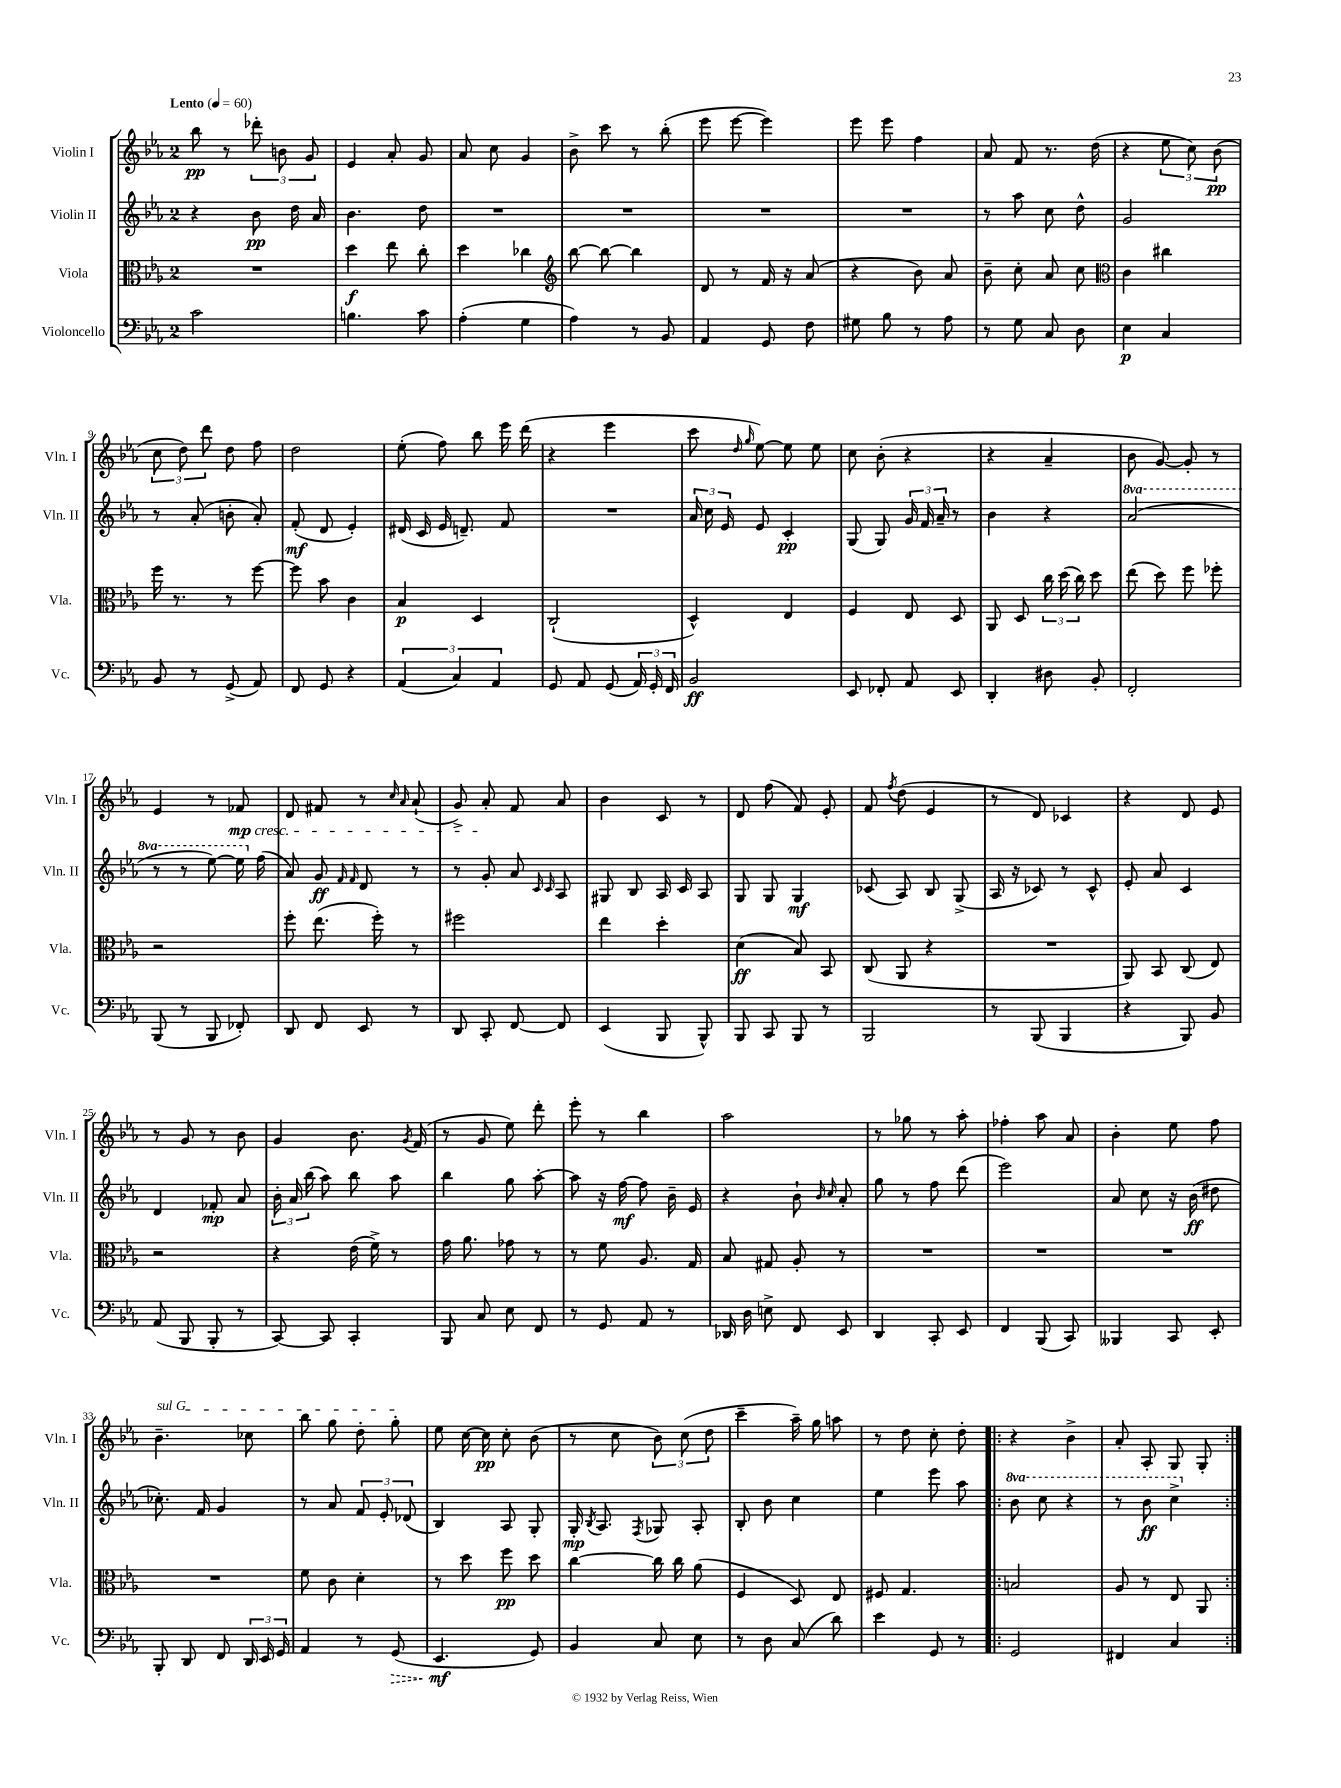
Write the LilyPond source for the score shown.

<<
\new StaffGroup <<
\new Staff = "s0" \with { instrumentName = "Violin I" shortInstrumentName = "Vln. I" } {
    \clef treble \key ees \major \once \override Staff.TimeSignature.style = #'single-digit \time 2/4 \tempo "Lento" 4 = 60
    \autoBeamOff bes''8\pp r8 \tuplet 3/2 { des'''8-. b'8 g'8 } |
    ees'4 aes'8-. g'8 |
    aes'8 c''8 g'4 |
    bes'8-> c'''8 r8 bes''8-.( |
    ees'''8 ees'''8~ ees'''4) |
    ees'''8 ees'''8 f''4 |
    aes'8 f'8 r8. d''16( |
    r4 \tuplet 3/2 { ees''8 c''8) bes'8\pp( } |
    \tuplet 3/2 { c''8 d''8) d'''8 } d''8 f''8 |
    d''2 |
    ees''8-.( f''8) bes''8 ees'''16 d'''16( |
    r4 ees'''4 |
    c'''8 \grace { d''16 g''16 } ees''8~) ees''8 ees''8 |
    c''8 bes'8-.( r4 |
    r4 aes'4-- |
    bes'8 g'8~) g'8-. r8 |
    ees'4 r8 fes'8\mp\cresc |
    d'8 fis'8 r8 \grace { c''16 aes'16 } aes'8-!( |
    g'8->) aes'8-.\! f'8 aes'8 |
    bes'4 c'8 r8 |
    d'8 f''8( f'8) ees'8-. |
    f'8 \acciaccatura { f''8 } d''8( ees'4 |
    r8 d'8) ces'4 |
    r4 d'8 ees'8 |
    r8 g'8 r8 bes'8 |
    g'4 bes'8. \acciaccatura { g'8 } f'16( |
    r8 g'8 ees''8) d'''8-. |
    ees'''8-. r8 bes''4 |
    aes''2 |
    r8 ges''8 r8 aes''8-. |
    fes''4-. aes''8 aes'8 |
    bes'4-. ees''8 f''8 |
    \once \override TextSpanner.bound-details.left.text = \markup { \italic "sul G" } bes'4.--\startTextSpan ces''8 |
    bes''8 g''8 d''8-. g''8-.\stopTextSpan |
    ees''8 c''16~ c''16\pp c''8-. bes'8( |
    r8 c''8 \tuplet 3/2 { bes'8) c''8( d''8 } |
    c'''4-- aes''16--) g''16 a''8 |
    r8 d''8 c''8-. d''8-. |
    \repeat volta 2 { r4 bes'4-> |
    aes'8-. aes8-. g8 g8-. | }
}
\new Staff = "s1" \with { instrumentName = "Violin II" shortInstrumentName = "Vln. II" } {
    \clef treble \key ees \major \once \override Staff.TimeSignature.style = #'single-digit \time 2/4 \set Staff.ottavationMarkups = #ottavation-simple-ordinals
    \autoBeamOff r4 bes'8\pp d''16 aes'16 |
    bes'4. d''8 |
    R2 |
    R2 |
    R2 |
    R2 |
    r8 aes''8 c''8 d''8-^ |
    g'2 |
    r8 aes'8-.( b'8-. aes'8-.) |
    f'8-.\mf( d'8 ees'4-.) |
    dis'16( c'16 ees'16 d'8.--) f'8 |
    R2 |
    \tuplet 3/2 { aes'16 c''16 ees'16 } ees'8 c'4-.\pp |
    g8( g8) \tuplet 3/2 { g'16 f'16 aes'16-- } r8 |
    bes'4 r4 |
    \ottava #1 aes''2( |
    r8 r8 ees'''8~) ees'''16 \ottava #0 f''16( |
    aes'8) g'8\ff \grace { f'16 f'16 } d'8 r8 |
    r8 g'8-. aes'8 \grace { c'16 c'16 } aes8 |
    gis8 bes8 aes16 c'16 aes8 |
    g8 g8 g4\mf |
    ces'8( aes8) bes8 g8->( |
    aes16 r16 ces'8) r8 ces'8-^ |
    ees'8-. aes'8 c'4 |
    d'4 fes'8-.\mp aes'8 |
    \tuplet 3/2 { bes'16-. aes'16 bes''16( } aes''8) bes''8 aes''8 |
    bes''4 g''8 aes''8~-. |
    aes''8 r16 f''16~\mf f''8 bes'16-- ees'16 |
    r4 bes'8-! \grace { bes'16 c''16 } aes'8-. |
    g''8 r8 f''8 d'''8( |
    ees'''2) |
    aes'8 c''8 r16 bes'16\ff( dis''8 |
    ces''8.-.) f'16 g'4 |
    r8 aes'8 \tuplet 3/2 { f'8 ees'8-. des'8( } |
    bes4) aes8 g8-. |
    g16-.\mp \acciaccatura { bes8 } aes8. \acciaccatura { f8 } ges8 aes8-. |
    bes8-. bes'8 c''4 |
    ees''4 ees'''8 aes''8 |
    \repeat volta 2 { \ottava #1 bes''8 c'''8 r4 |
    r8 bes''8\ff c'''4-> \ottava #0 | }
}
\new Staff = "s2" \with { instrumentName = "Viola" shortInstrumentName = "Vla." } {
    \clef alto \key ees \major \once \override Staff.TimeSignature.style = #'single-digit \time 2/4
    \autoBeamOff R2 |
    d''4\f ees''8 c''8-. |
    d''4 ces''4 |
    \clef treble bes''8~ bes''8~ bes''4 |
    d'8 r8 f'16 r16 aes'8( |
    r4 bes'8) aes'8 |
    bes'8-- c''8-. aes'8 c''8 |
    \clef alto c'4 cis''4 |
    f''16 r8. r8 f''8~ |
    f''8 bes'8 c'4 |
    bes4\p d4 |
    c2-!( |
    d4-^) ees4 |
    f4 ees8 d8 |
    aes,8 d8 \tuplet 3/2 { c''16 d''16( c''16) } d''8 |
    ees''8( d''8) f''8 fes''8-. |
    r2 |
    f''8-. ees''8.( f''16-.) r8 |
    fis''2 |
    ees''4 d''4-. |
    d'4\ff( bes8) bes,8 |
    c8( aes,8 r4 |
    R2 |
    aes,8) bes,8 c8( ees8) |
    r2 |
    r4 ees'16( f'16->) r8 |
    g'16 aes'8. ges'8 r8 |
    r8 f'8 aes8. g16 |
    bes8 gis8 aes8-. r8 |
    R2 |
    R2 |
    R2 |
    R2 |
    f'8 c'8 d'4-. |
    r8 d''8 f''8\pp d''8 |
    c''4~ c''16 c''16 aes'8( |
    f4 d8) ees8 |
    fis8 g4. |
    \repeat volta 2 { b2 |
    aes8 r8 ees8 aes,8 | }
}
\new Staff = "s3" \with { instrumentName = "Violoncello" shortInstrumentName = "Vc." } {
    \clef bass \key ees \major \once \override Staff.TimeSignature.style = #'single-digit \time 2/4
    \autoBeamOff c'2 |
    b4. c'8 |
    aes4-.( g4 |
    aes4) r8 bes,8 |
    aes,4 g,8 f8 |
    gis8 bes8 r8 aes8 |
    r8 g8 c8 d8 |
    ees4\p c4 |
    bes,8 r8 g,8->( aes,8) |
    f,8 g,8 r4 |
    \tuplet 3/2 { aes,4( c4) aes,4 } |
    g,8 aes,8 g,8( \tuplet 3/2 { aes,16) g,16-. f,16 } |
    bes,2\ff |
    ees,8 fes,8-. aes,8 ees,8 |
    d,4-. dis8 bes,8-. |
    f,2-. |
    bes,,8( r8 bes,,8 fes,8-.) |
    d,8 f,8 ees,8 r8 |
    d,8 c,8-. f,8~ f,8 |
    ees,4( bes,,8 bes,,8-^) |
    bes,,8 c,8 bes,,8 r8 |
    bes,,2 |
    r8 bes,,8( bes,,4 |
    r4 bes,,8) bes,8 |
    aes,8( bes,,8 bes,,8-. r8 |
    c,8~) c,8 c,4-. |
    bes,,8 c8 ees8 f,8 |
    r8 g,8 aes,8 r8 |
    des,16 d16 e8-> f,8 ees,8 |
    d,4 c,8-. ees,8 |
    f,4 bes,,8( c,8) |
    beses,,4 c,8 ees,8-. |
    bes,,8-. d,8 f,8 \tuplet 3/2 { d,16 ees,16 g,16 } |
    aes,4 r8 \once \override Hairpin.style = #'dashed-line g,8\>( |
    ees,4.\mf\! g,8) |
    bes,4 c8 ees8 |
    r8 d8 c8( d'8) |
    ees'4 g,8 r8 |
    \repeat volta 2 { g,2 |
    fis,4 c4 | }
}
>>
>>
